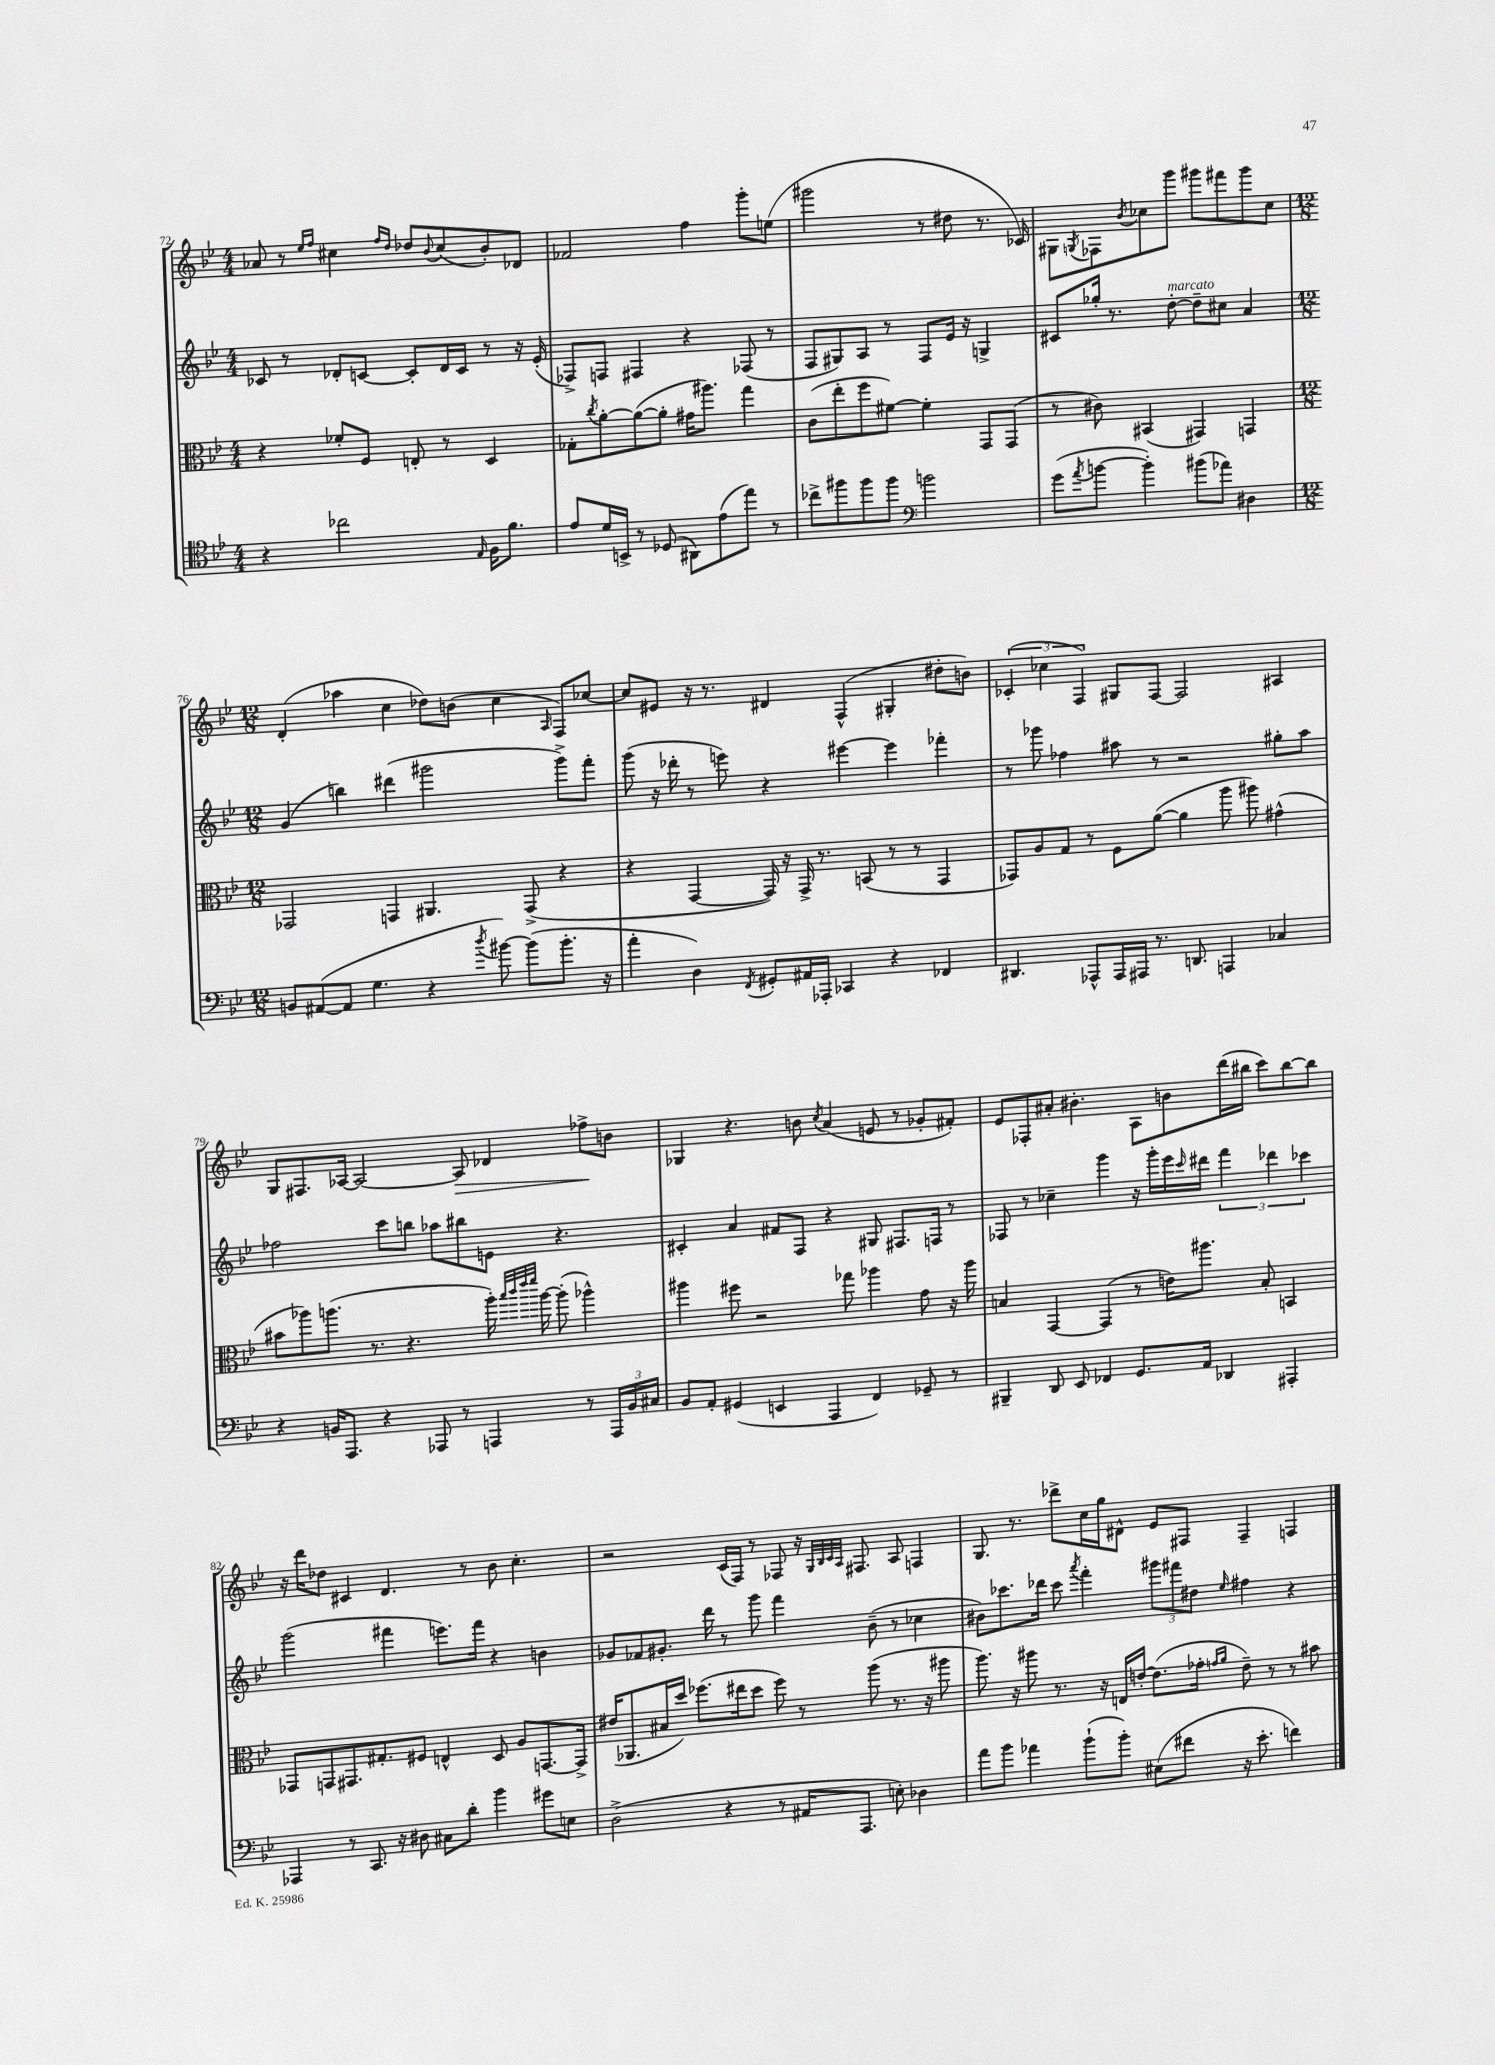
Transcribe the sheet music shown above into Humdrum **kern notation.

**kern	**kern	**kern	**kern	**dynam
*part4	*part3	*part2	*part1	*part1
*staff4	*staff3	*staff2	*staff1	*staff1
*clefC4	*clefC3	*clefG2	*clefG2	*
*k[b-e-]	*k[b-e-]	*k[b-e-]	*k[b-e-]	*
*M4/4	*M4/4	*M4/4	*M4/4	*
=72	=72	=72	=72	=72
4r	4r	8c-X/	8a-X/	.
.	.	8r	8r	.
.	.	.	16qqee-/LL	.
.	.	.	16qqff/JJ	.
2cc-X\	8f-X'/L	8d-X'/L	4cc#X\	.
.	8F/J	[8cn/J	.	.
.	.	.	16qqff/LL	.
.	.	.	16qqdd/JJ	.
.	8En'/	8c'/L]	8dd-X/L	.
.	.	.	8qqb-/	.
.	8r	16d-/L	(8cc#/	.
.	.	16c/JJ	.	.
16qqE-/	.	.	.	.
16F\KL	4D/	8r	8b-'/)	.
8.f\J	.	.	.	.
.	.	16r	8d-X/J	.
.	.	(16e-'/	.	.
=73	=73	=73	=73	=73
8e-/L	8G-X'\L	8F-X^/L)	2f-X/	.
.	8qcc/	.	.	.
16d/L	[8a'\	8Fn/J	.	.
16BBn^/JJ	.	.	.	.
8r	(8a\_	4F#X/	.	.
(8D-X/	8a'\J]	.	.	.
8AA#X\L)	16g#X\KL	4r	4ff\	.
.	8.aa#X\J)	.	.	.
(8e-\	.	.	.	.
8ee-\J)	4gg\	(8F-X/	8ggg'\L	.
8r	.	8r	(8een\J	.
=74	=74	=74	=74	=74
8cc-X^\L	(8c\L	8F/L	2ggg#X\	.
8ff#X\	8ee-'\	8G#X/)	.	.
8ff#\	8ff\	8A/J	.	.
8ff#\J	[8f#X\J)	8r	.	.
*clefF4	*	*	*	*
2bn\	4f#'\]	8F/L	8r	.
.	.	16e-/Jk	8dd#X\	.
.	.	16r	.	.
.	8GG/L	4Gn^/	8.r	.
.	(8GG/J	.	.	.
.	.	.	16c-X/)	.
=75	=75	=75	=75	=75
(8g\L	8r	8c#X/L	8G#X\L	.
8qa/	.	.	8qGn/	.
[8bn\J	8c#X\)	16gg-X'/Jk	8F-X\	.
.	.	8.r	.	.
.	.	.	8qb-/	.
4b'\])	(4BB#X/	.	8cc-X\	.
!	!	!LO:TX:a:i:t=marcato	!	!
.	.	[8dd'\	8ggg\J	.
(8b#X\L	4GG#X/)	8dd~\L]	8ggg#X\L	.
8a-X\J)	.	8cc#X\J	8fff#X\	.
4D#X\	4GGn/	4a/	8ggg#\	.
.	.	.	8cc-\J	.
!!LO:LB:g=z
=76	=76	=76	=76	=76
*M12/8	*M12/8	*M12/8	*M12/8	*
8BBn/L	2GG-X/	(4g/	(4d'/	.
([8AA#X/	.	.	.	.
8AA#/J]	.	4bbn\)	4aa-X\	.
4.G\	.	.	.	.
.	4GGn/	(4ddd#X\	4cc\	.
4r	4.AA#X/	2ggg#X\	8dd-X\L)	.
.	.	.	(8bn\J	.
8qdd/	.	.	.	.
[8b#X\)	.	.	4cc\	.
(8b#\L]	(8GG^/	.	.	.
.	.	.	16qqA/	.
8.b#'\J	4r	8ggg#^\L)	8F/L)	.
.	.	8fff'\J	[8cc-X/J	.
16r	.	.	.	.
=77	=77	=77	=77	=77
4a'\	4r	(8ggg\	8cc-/L]	.
.	.	16r	8e#X/J	.
.	.	16ddd-X'\	.	.
4D\)	[4GG/	8r	16r	.
.	.	.	8.r	.
.	.	8eeen\)	.	.
8qFF/	.	.	.	.
8GG#X'/L	16GG/])	4r	4d#X/	.
.	16r	.	.	.
16AA#X/L	16GG^/	.	.	.
16AAA-X'/JJ	8.r	.	.	.
4CC-X/	.	[4eee#X\	(4F^^/	.
.	(8BBn/	.	.	.
4r	8r	4eee#\]	4G#X'/	.
.	8r	.	.	.
4FF-X/	4GG/	4fff-X'\	8dd#X'\L	.
.	.	.	8bn\J)	.
=78	=78	=78	=78	=78
4.DD#X/	8GG-X/L)	8r	(6c-X'/	.
.	8A/	8ggg-X\	.	.
.	.	.	6cc-X\	.
.	8G/J	4ff-X\	.	.
.	.	.	6F/)	.
8AAA-X^^/L	8r	.	.	.
16AAA-/L	8F\L	8aa#X\	8G#X/L	.
16AAA#X/JJ	.	.	.	.
8.r	([8a\J	8r	[8F/J	.
.	4a\]	2r	2F/]	.
8.DDn/	.	.	.	.
4AAAn/	8aa\	.	.	.
.	8aa#X\)	.	.	.
4C-X/	(4g#X^^\	8gg#X'\L	4A#X/	.
.	.	8aa#\J	.	.
!!LO:LB:g=z
=79	=79	=79	=79	=79
4r	8b#X\L	2ff-X\	8G/L	.
.	8aa-X\)	.	8.F#X/	.
16BBn/KL	(8.aan\J	.	.	.
8.AAA/J	.	.	[16A-X/Jk	.
.	.	.	2A-/_	.
.	8.r	.	.	.
4r	.	8ccc\L	.	.
.	4.r	8bbn\J	.	.
8AAA-X/	.	8aa-X\L	.	.
!	!	!	!	!LO:HP:b
8r	.	8bb#X\	8A-/]	>
4AAAn/	16aa'\)	8en\J	4d-X/	.
.	32qqbb-/LLL	.	.	.
.	32qqccc/	.	.	.
.	32qqeee-/	.	.	.
.	32qqfff/JJJ	.	.	.
.	[16aa\	.	.	.
.	(8aa'\]	4.r	.	.
8r	4aa-X^^\)	.	8ff-X^\L	.
24AAA/LL	.	.	8bn\J	]
24BB/	.	.	.	.
24C#X/JJ	.	.	.	.
=80	=80	=80	=80	=80
8BB-/L	4aa#X\	4c#X'/	4G-X/	.
8AA'/J	.	.	.	.
(4GG#X/	8ff#X\	4a/	4.r	.
.	2r	.	.	.
4EEn/	.	8f#X/L	.	.
.	.	8F/J	8bn\	.
.	.	.	8qcc/	.
4AAA/	.	4r	(4a/	.
.	8gg-X\	.	.	.
4FF/)	4aa-X\	8G#X/	8en/	.
.	.	8.F#X/L	8r	.
8GG-X~/	8g\	.	8g-X'/L	.
.	.	16Fn/Jk	.	.
8r	16r	8r	8f#X'/J)	.
.	16aa-\	.	.	.
=81	=81	=81	=81	=81
4BBB#X~/	4Bn/	8F-X/	8e-/L	.
.	.	8r	8F-X'/	.
8DD/	[4GG/	4cc-X~\	8a#X'/J	.
8EE-/	.	.	4.b#X'\	.
4FF-X/	(4GG/]	4ggg\	.	.
8.GG/L	8r	16r	8A\L	.
.	.	16ggg'\LL	.	.
.	16en\KL)	16eee-\	8bn\	.
.	.	16qqccc/	.	.
16AA/Jk	8.aa#X\J	16ddd#X\JJ	.	.
4DD-X/	.	6fff\	(16ddd\L	.
.	.	.	16bb#X\JJ	.
.	8B'/	.	8ccc\L)	.
.	.	6ddd-X\	.	.
4AAA#X'/	4BBn/	.	[8bb#\	.
.	.	6ccc-X\	.	.
.	.	.	8bb#\J]	.
!!LO:LB:g=z
=82	=82	=82	=82	=82
4AAA-X/	8GG-X/L	(2ggg\	16r	.
.	.	.	16ddd\KL	.
.	8GGn/	.	8dd-X\J	.
8r	8.GG#X/	.	4c#X/	.
8.CC/	.	.	.	.
.	8.G#X'/	.	.	.
.	.	4fff#X\	4.d/	.
16r	.	.	.	.
8D#X\	8F#X/J	.	.	.
8C#X\L	4En^^/	8.eeen\L)	.	.
8d'\J	.	.	8r	.
.	.	16fff#\Jk	.	.
4b-\	8D/	4r	8b-\	.
.	8A/L	.	4.cc'\	.
8g#X\L	[8.GGn/	4bn\	.	.
8En\J	.	.	.	.
.	16GG^/Jk]	.	.	.
=83	=83	=83	=83	=83
(2D^\	(16e#X/KL	8g-X/L	2r	.
.	8.AA-X/	.	.	.
.	.	8f-X/	.	.
.	16B#X/L	8.g#X'/J	.	.
.	16dd/JJ)	.	.	.
.	(8.ff-X\L	.	.	.
.	.	16ddd\	.	.
4r	.	8r	(16c/LL	.
.	16ee#X\k	.	16F/JJ)	.
.	8dd\J	8ggg\	8r	.
8r	8ff-\)	4fff\	8F-X/	.
16AA#X/KL	8r	.	16r	.
.	.	.	32qqG/LLL	.
.	.	.	32qqB-/	.
.	.	.	32qqc/	.
.	.	.	32qqA/JJJ	.
8.AAA/J	.	.	8.F#X/	.
.	(8aa\	(8b-~\	.	.
8En'\)	8.r	8r	8A/	.
4D-X\	.	4cc-X\	4Fn/	.
.	16r	.	.	.
.	8aa#X\	.	.	.
=84	=84	=84	=84	=84
8a\L	8.aa\)	8b#X\L)	8.G/	.
8b-\J	.	8.ccc-X\	.	.
.	16r	.	8.r	.
4a-X\	8aa#X\	.	.	.
.	.	16ddd-X\Jk	.	.
.	8.r	8ccc-\	8ddd-X^\L	.
.	.	8qaaa/	.	.
(8b-`\L	.	4fff'\	16cc\L	.
.	16r	.	16gg\J	.
8b-'\J)	16En/LL	.	8d#X^^\J	.
.	[16en'/JJ	.	.	.
(8E#X\L	(8.e\L]	12ggg#X\L	8e-/L	.
.	.	12fff#X\	.	.
8f#X\J	.	.	8F#X/J	.
.	.	12dd#X\J	.	.
.	16g-X'\Jk	.	.	.
.	16qqgn/LL	.	.	.
.	16qqa/JJ	16qqee-/	.	.
16r	8e~\)	4ff#X\	4F#~/	.
8.e-'\	.	.	.	.
.	8r	.	.	.
4fn\)	8r	4r	4Fn/	.
.	8b#X\	.	.	.
==	==	==	==	==
*-	*-	*-	*-	*-
